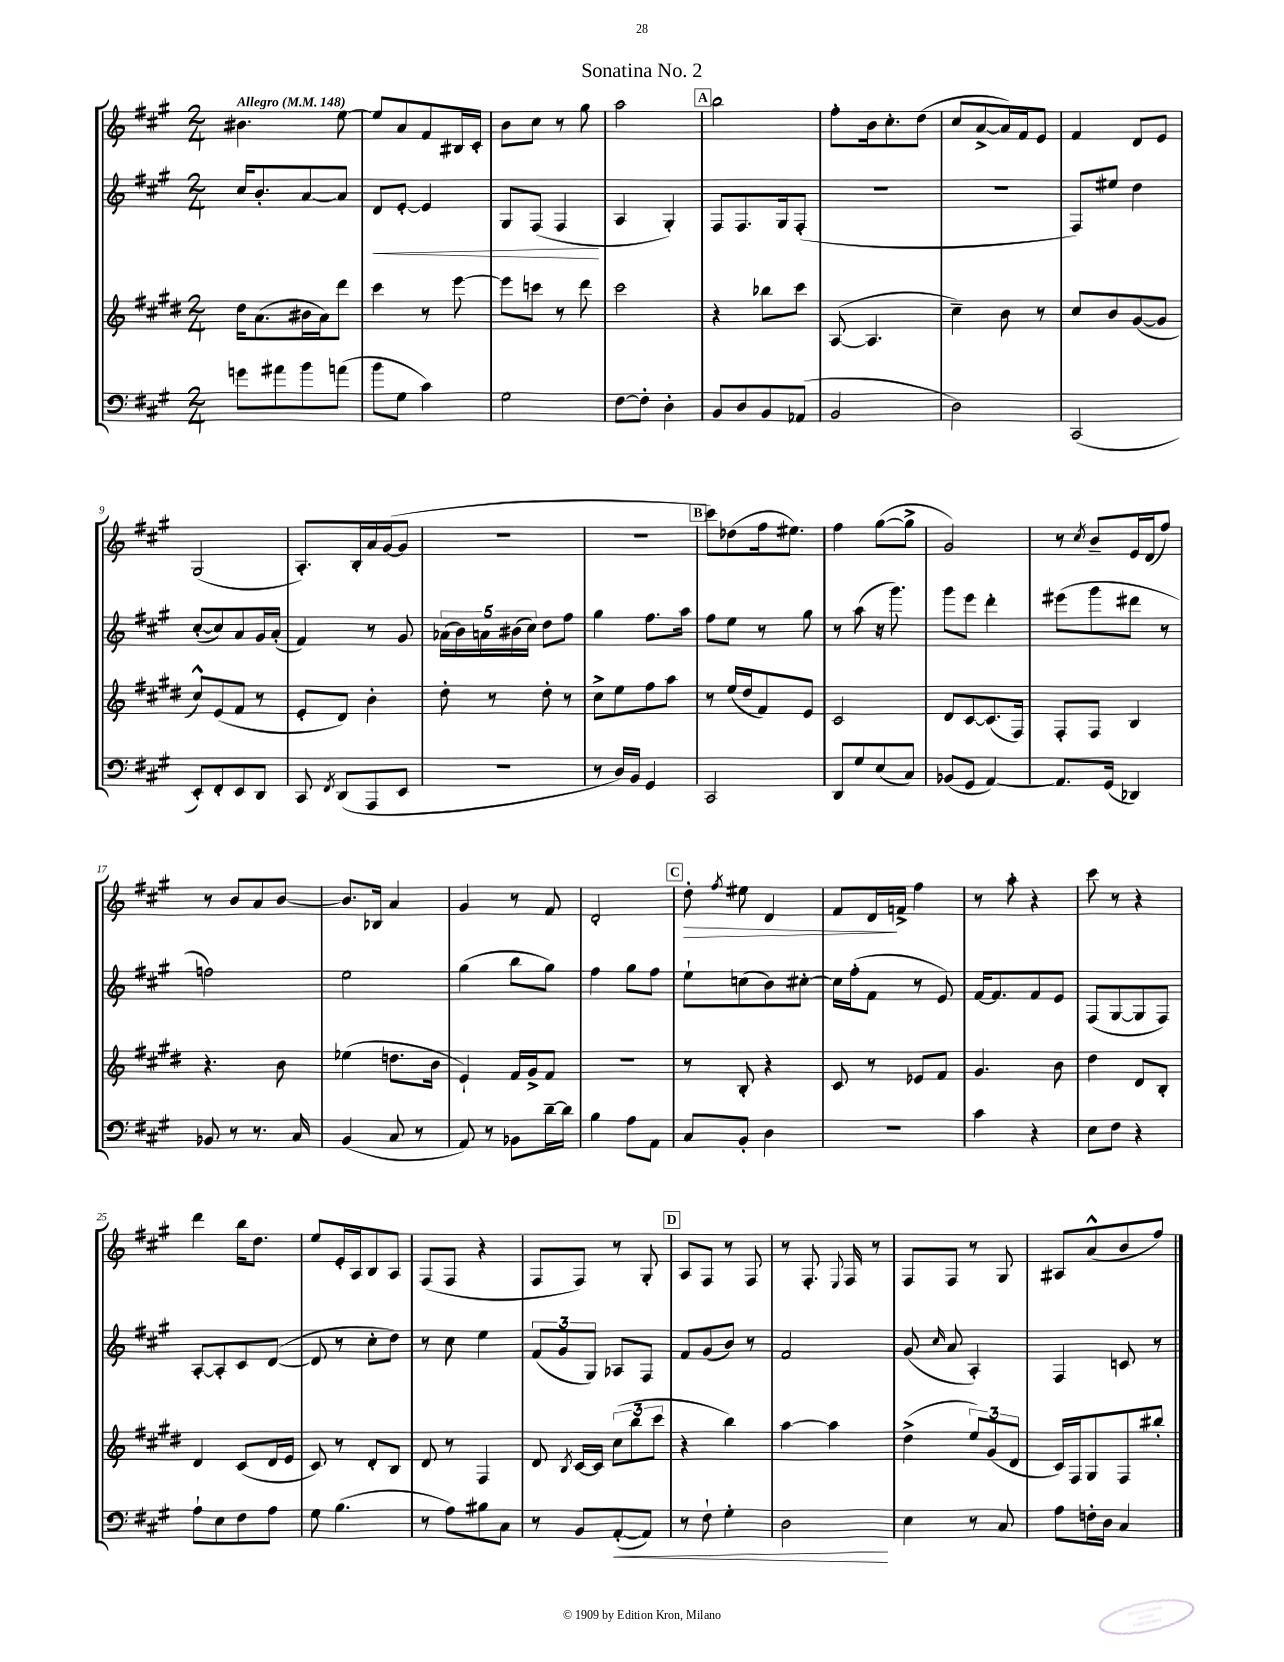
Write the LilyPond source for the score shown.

\header { title = "Sonatina No. 2" }
<<
\new StaffGroup <<
\new Staff = "s0" {
    \clef treble \key a \major \numericTimeSignature \time 2/4 \tempo "Allegro" 4 = 148
    \autoBeamOff bis'4. e''8~ |
    e''8[ a'8 fis'8 bis16 cis'16]-. |
    b'8[ cis''8] r8 gis''8 |
    a''2 |
    \mark \markup { \box "A" } b''2 |
    fis''8[-. b'16 cis''8.-. d''8]( |
    cis''8[ a'8~-> a'16) fis'16 e'8] |
    fis'4 d'8[ e'8] |
    gis2( |
    a8.[-.) b16-. a'16 gis'16~( gis'8] |
    R2 |
    R2 |
    \mark \markup { \box "B" } cis'''8[) des''8( fis''16 eis''8.]) |
    fis''4 gis''8[~( gis''8]-> |
    gis'2) |
    r8 \acciaccatura { cis''8 } b'8[-- e'16 d'16( fis''8]) |
    r8 b'8[ a'8 b'8]~ |
    b'8.[ bes16] a'4 |
    gis'4 r8 fis'8 |
    d'2-. |
    \mark \markup { \box "C" } d''8-.\> \acciaccatura { fis''8 } eis''8 d'4 |
    fis'8[ d'16\! f'16]-> fis''4 |
    r8 a''8-. r4 |
    cis'''8 r8 r4 |
    d'''4 b''16[ d''8.] |
    e''8[ e'16-. a16 b8 a8] |
    fis8[( fis8] r4 |
    fis8[ fis8]) r8 gis8-. |
    \mark \markup { \box "D" } a8[ fis8] r8 fis8 |
    r8 fis8.-. \appoggiatura { e8 } fis16 r8 |
    fis8[ fis8] r8 gis8 |
    ais8[ a'8-^( b'8 fis''8]) \bar "|." |
}
\new Staff = "s1" {
    \clef treble \key a \major \numericTimeSignature \time 2/4
    \autoBeamOff cis''16[ b'8.-. a'8~ a'8] |
    d'8[\< e'8]~-. e'4 |
    gis8[ fis8]( fis4\! |
    a4 gis4-.) |
    \mark \markup { \box "A" } fis8[ fis8. gis16 fis8]-.( |
    r2 |
    R2 |
    fis8[) eis''8] d''4 |
    cis''8[~-.( cis''8) a'8 gis'16 a'16]-.( |
    fis'4) r8 gis'8 |
    \tuplet 5/4 { aes'16[( b'16) a'16 bis'16( cis''16]) } d''8[ fis''8] |
    gis''4 fis''8.[ a''16] |
    \mark \markup { \box "B" } fis''8[ e''8] r8 gis''8 |
    r8 a''8( r16 gis'''8.) |
    gis'''8[ e'''8] d'''4-. |
    eis'''8[( gis'''8 dis'''8] r8 |
    f''2) |
    e''2 |
    gis''4( b''8[ gis''8]) |
    fis''4 gis''8[ fis''8] |
    \mark \markup { \box "C" } e''8[-! c''8( b'8) cis''8]~-. |
    cis''16[ fis''16-.( fis'8] r8 e'8) |
    fis'16[~ fis'8. fis'8 e'8] |
    fis8[( gis8~ gis8 fis8]) |
    a8[~-. a8-. cis'8 d'8]~( |
    d'8 r8 cis''8[-. d''8]) |
    r8 cis''8 e''4 |
    \tuplet 3/2 { fis'8[( gis'8 gis8]) } aes8[ fis8] |
    \mark \markup { \box "D" } fis'8[ gis'8( b'8]) r8 |
    fis'2 |
    gis'8( \grace { cis''16 } a'8 a4-.) |
    fis4 c'8 r8 \bar "|." |
}
\new Staff = "s2" {
    \clef treble \key e \major \numericTimeSignature \time 2/4
    \autoBeamOff dis''16[ a'8.( bis'16 a'16) dis'''8] |
    cis'''4 r8 e'''8~ |
    e'''8[ c'''8] r8 dis'''8 |
    cis'''2 |
    \mark \markup { \box "A" } r4 bes''8[ cis'''8] |
    a8~( a4. |
    cis''4--) b'8 r8 |
    cis''8[ b'8 gis'8~( gis'8] |
    cis''8[-^) e'8( fis'8] r8 |
    e'8[-. dis'8]) b'4-. |
    dis''8-. r8 dis''8-. r8 |
    cis''8[-> e''8 fis''8 a''8] |
    \mark \markup { \box "B" } r8 e''16[( dis''16 fis'8) e'8] |
    cis'2 |
    dis'8[ cis'8~ cis'8.( fis16]) |
    fis8[-. fis8] b4 |
    r4. b'8 |
    ees''4( d''8.[ b'16] |
    e'4-!) fis'16[ gis'16-> fis'8] |
    R2 |
    \mark \markup { \box "C" } r8 b8-. r4 |
    cis'8 r8 ees'8[ fis'8] |
    gis'4. b'8 |
    dis''4 dis'8[ b8]-. |
    dis'4 cis'8[( dis'16 e'16] |
    cis'8) r8 dis'8[-. b8] |
    dis'8 r8 fis4 |
    dis'8 \acciaccatura { b8 } cis'16[~ cis'16] \tuplet 3/2 { cis''8[( b''8 cis'''8] } |
    \mark \markup { \box "D" } r4 b''4) |
    a''4~ a''4 |
    dis''4->( \tuplet 3/2 { e''8[) gis'8( dis'8] } |
    cis'16[) fis16 gis8 fis8 bis''8]-. \bar "|." |
}
\new Staff = "s3" {
    \clef bass \key a \major \numericTimeSignature \time 2/4
    \autoBeamOff g'8[ ais'8 b'8 a'8]( |
    b'8[ gis8] cis'4) |
    gis2 |
    fis8[~ fis8]-. d4-. |
    \mark \markup { \box "A" } b,8[ d8 b,8 aes,8]( |
    b,2 |
    d2) |
    cis,2( |
    e,8[-.) fis,8-. e,8 d,8] |
    cis,8 \acciaccatura { fis,8 } d,8[( a,,8 e,8] |
    r2 |
    r8 d16[) b,16] gis,4 |
    \mark \markup { \box "B" } cis,2 |
    d,8[ gis8 e8( cis8]) |
    bes,8[( gis,8] a,4~) |
    a,8.[ gis,16]( des,4) |
    bes,8 r8 r8. cis16 |
    b,4( cis8 r8 |
    a,8) r8 bes,8[ d'16~-- d'16] |
    b4 a8[ a,8] |
    \mark \markup { \box "C" } cis8[ b,8]-. d4 |
    r2 |
    cis'4 r4 |
    e8[ fis8] r4 |
    a8[-! e8 fis8 a8] |
    gis8 b4.( |
    r8 a8[) bis8 cis8] |
    r8 b,8[ a,8~-.\<( a,8]) |
    \mark \markup { \box "D" } r8 fis8-! gis4-. |
    d2\! |
    e4 r8 cis8 |
    a8[ f16-. d16] cis4 \bar "|." |
}
>>
>>
